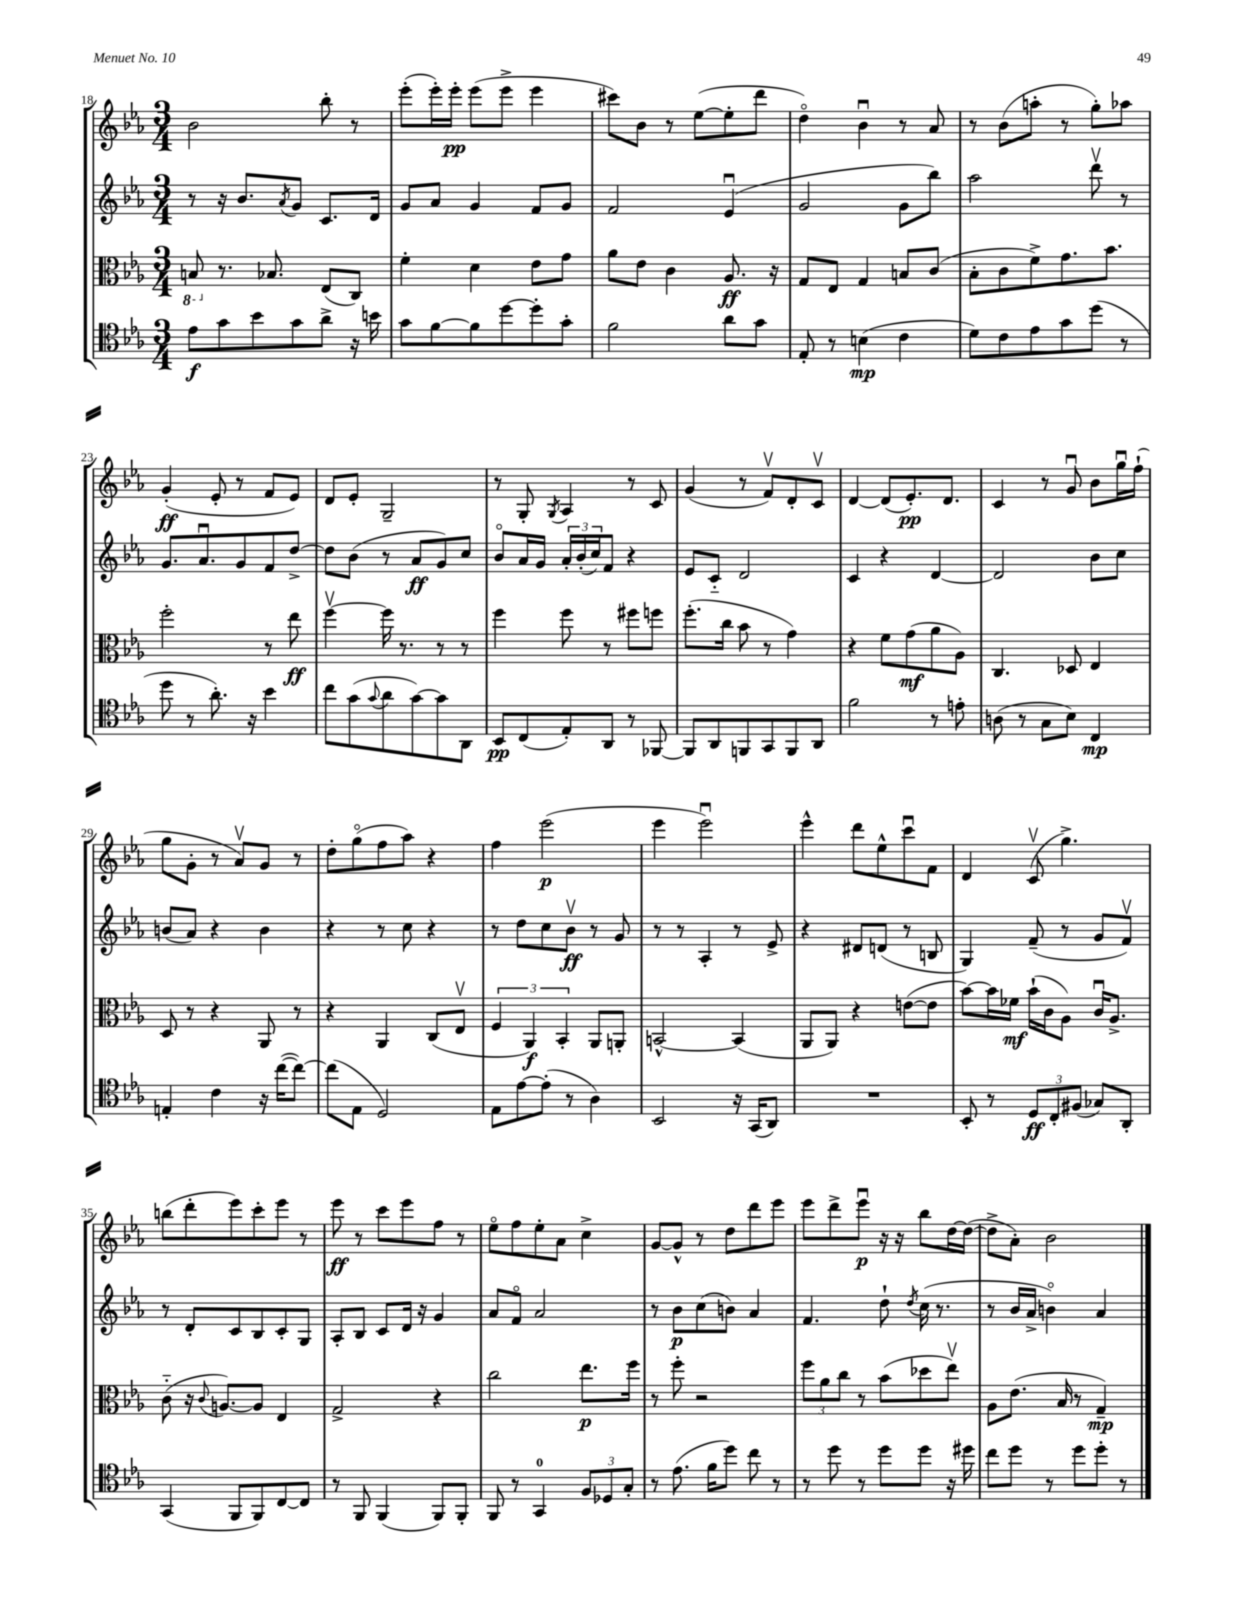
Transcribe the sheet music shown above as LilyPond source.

<<
\new StaffGroup <<
\new Staff = "s0" {
    \clef treble \key ees \major \numericTimeSignature \time 3/4
    bes'2 bes''8-. r8 |
    ees'''8-.( ees'''16-.) ees'''16-.\pp ees'''8( ees'''8-> ees'''4 |
    cis'''8) bes'8 r8 ees''8~( ees''8-. d'''8 |
    d''4\flageolet) bes'4\downbow r8 aes'8 |
    r8 bes'8( a''8-. r8 g''8-.) aes''8 |
    g'4-.\ff( ees'8-. r8 f'8 ees'8) |
    d'8 ees'8-. g2-- |
    r8 g8-. \acciaccatura { g8 } aes4 r8 c'8 |
    g'4( r8 f'8\upbow) d'8-. c'8\upbow |
    d'4~ d'8( ees'8.-.\pp) d'8. |
    c'4 r8 g'8\downbow bes'8 g''16\downbow f''16-!( |
    g''8 g'8-. r8 aes'8\upbow) g'8 r8 |
    d''8-. g''8\flageolet( f''8 aes''8) r4 |
    f''4 ees'''2\p( |
    ees'''4 ees'''2\downbow) |
    ees'''4-^ d'''8 ees''8-^ c'''8\downbow f'8 |
    d'4 c'8\upbow( g''4.->) |
    b''8( d'''8-. ees'''8) c'''8-. ees'''8 r8 |
    ees'''8\ff r8 c'''8 ees'''8 f''8 r8 |
    ees''8\flageolet f''8 ees''8-. aes'8 c''4-> |
    g'8~ g'8-^ r8 d''8 d'''8 ees'''8 |
    ees'''8 d'''8-> ees'''8\downbow\p r16 r16 bes''8 d''16~ d''16~( |
    d''8-> aes'8-.) bes'2 \bar "|." |
}
\new Staff = "s1" {
    \clef treble \key ees \major \numericTimeSignature \time 3/4
    r8 r16 bes'8. \acciaccatura { aes'8 } g'8 c'8. d'16 |
    g'8 aes'8 g'4 f'8 g'8 |
    f'2 ees'4\downbow( |
    g'2 g'8 bes''8) |
    aes''2 d'''8\upbow r8 |
    g'8. aes'8.\downbow g'8 f'8 d''8~-> |
    d''8 bes'8( r8 aes'8\ff g'8) c''8 |
    bes'8\flageolet aes'16 g'16 \tuplet 3/2 { aes'16-. bes'16-.( c''16) } f'8 r4 |
    ees'8 c'8-_ d'2 |
    c'4 r4 d'4~ |
    d'2 bes'8 c''8 |
    b'8( aes'8) r4 b'4 |
    r4 r8 c''8 r4 |
    r8 d''8 c''8 bes'8\upbow\ff r8 g'8 |
    r8 r8 aes4-. r8 ees'8-> |
    r4 dis'8 d'8( r8 b8 |
    g4) f'8--( r8 g'8 f'8\upbow) |
    r8 d'8-. c'8 bes8 c'8-. g8 |
    aes8-. bes8 c'8 d'16 r16 g'4 |
    aes'8 f'8\flageolet aes'2 |
    r8 bes'8\p c''8( b'8) aes'4 |
    f'4. d''8-! \acciaccatura { d''8 } c''16( r8. |
    r8 bes'16 aes'16-> b'4\flageolet) aes'4 \bar "|." |
}
\new Staff = "s2" {
    \clef alto \key ees \major \numericTimeSignature \time 3/4
    \ottava #-1 b,8 \ottava #0 r8. bes!8. ees8( c8) |
    f'4-. d'4 ees'8 g'8 |
    aes'8 ees'8 c'4 aes8.\ff r16 |
    g8 ees8 g4 b8 c'8( |
    bes8-. c'8 f'8->) g'8. bes'8. |
    f''2-. r8 ees''8\ff |
    f''4~\upbow f''16 r8. r8 r8 |
    f''4 f''8 r8 fis''8 f''8 |
    f''8.-.( c''16 bes'8 r8 g'4) |
    r4 f'8 g'8\mf( aes'8 aes8) |
    c4. des8 ees4 |
    d8 r8 r4 aes,8 r8 |
    r4 aes,4 c8( ees8\upbow |
    \tuplet 3/2 { f4 aes,4\f) bes,4-. } aes,8 a,8-. |
    b,2~-^ b,4( |
    aes,8 aes,8) r4 e'8~( e'8 |
    bes'8~) bes'16 fes'16\mf bes'16-!( c'16 aes8) c'16\downbow aes8.-> |
    c'8-_( r16 \appoggiatura { c'8 } a8.~) a8 ees4 |
    g2-> r4 |
    c''2 ees''8.\p f''16 |
    r8 f''8-. r2 |
    \tuplet 3/2 { f''8 aes'8 c''8 } r8 bes'8( des''8 ees''8\upbow) |
    aes8 ees'8.( bes16 r8 g4--\mp) \bar "|." |
}
\new Staff = "s3" {
    \clef tenor \key ees \major \numericTimeSignature \time 3/4
    ees'8\f g'8 bes'8 g'8 aes'8-> r16 b'16 |
    g'8 f'8~ f'8 d''8~ d''8-. g'8-. |
    f'2 aes'8 g'8 |
    ees8-. r8 b4\mp( c'4 |
    d'8) c'8 ees'8 g'8 d''8( r8 |
    d''8 r8 aes'8.-.) r16 bes'4 |
    c''8 g'8( \appoggiatura { g'8 } aes'8 g'8~) g'8 aes,8 |
    bes,8\pp c8( ees8-.) aes,8 r8 fes,8~ |
    fes,8 aes,8 f,8 g,8 f,8 aes,8 |
    f'2 r8 e'8-. |
    a8( r8 g8 bes8) c4\mp |
    e4-. c'4 r16 c''16~( c''8~) |
    c''8( ees8 d2) |
    ees8 ees'8~ ees'8-.( r8 aes4) |
    bes,2 r16 g,16( aes,8) |
    R2. |
    bes,8-. r8 \tuplet 3/2 { d8\ff c8-. fis8( } ges8) aes,8-. |
    g,4( f,8 f,8) c8~ c8 |
    r8 f,8 f,4( f,8) f,8-. |
    f,8 r8 g,4-0 \tuplet 3/2 { f8 des8 g8-. } |
    r8 ees'8.( f'16 d''8) c''8 r8 |
    r8 d''8 r8 d''8 d''8 r16 dis''16 |
    c''8 d''8 r8 d''8 d''8-. r8 \bar "|." |
}
>>
>>
\layout { \context { \Score currentBarNumber = #18 } }
